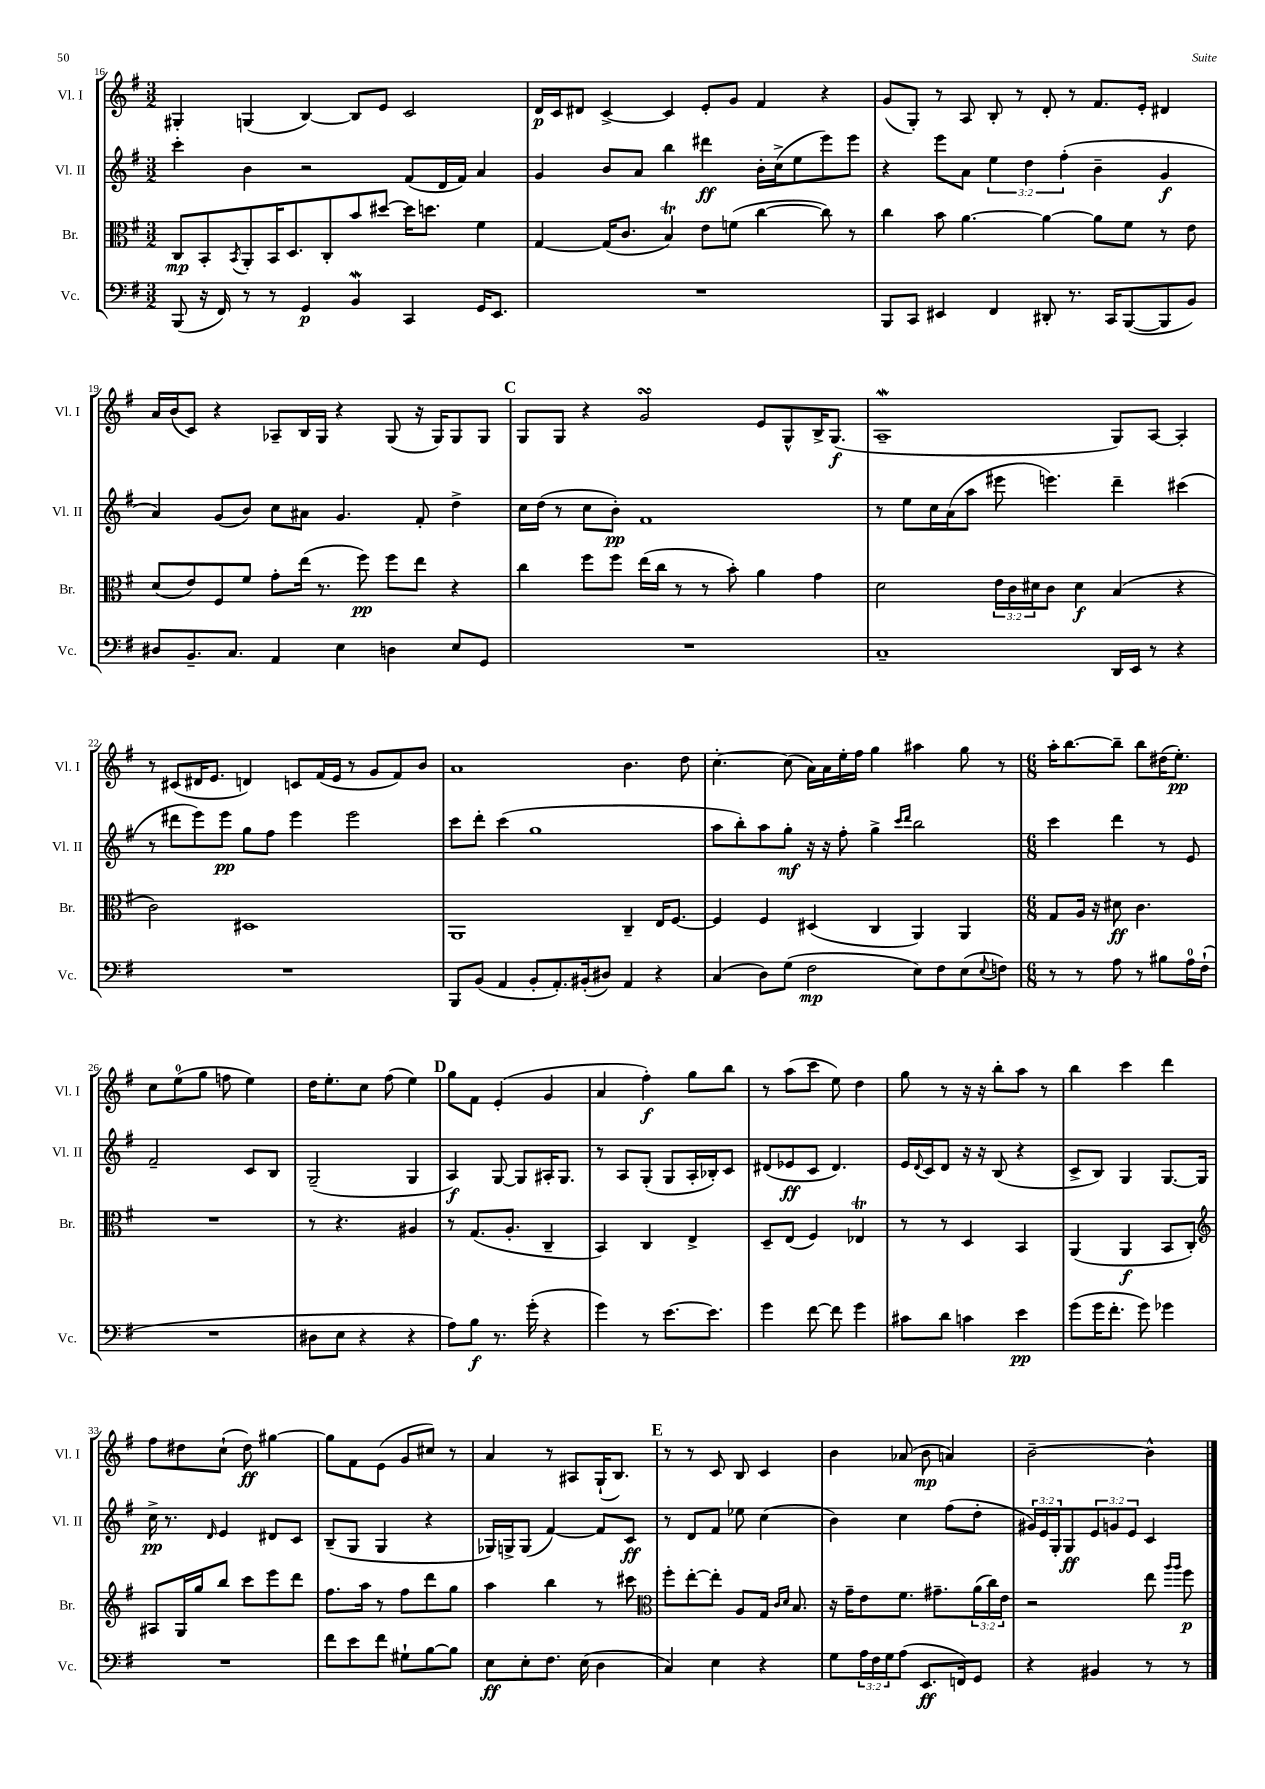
<<
\new StaffGroup <<
\new Staff = "s0" \with { instrumentName = "Vl. I" shortInstrumentName = "Vl. I" } {
    \clef treble \key g \major \numericTimeSignature \time 3/2
    gis4-. g4( b4~) b8 e'8 c'2 |
    d'16\p c'16 dis'8 c'4~-> c'4 e'8-. g'8 fis'4 r4 |
    g'8( g8-.) r8 a8 b8-. r8 d'8-. r8 fis'8. e'16-. dis'4 |
    a'16 b'16( c'8) r4 aes8-- b16 g16 r4 g8( r16 g16) g8 g8 |
    \mark \markup { \bold "C" } g8 g8 r4 g'2\turn e'8 g8-^ b16-> g8.\f( |
    a1--\mordent g8) a8~ a4-. |
    r8 cis'8( dis'16 e'8. d'4) c'8 fis'16( e'16 r8 g'8 fis'8) b'8 |
    a'1 b'4. d''8 |
    c''4.~-. c''8( a'16) a'16 e''16-. fis''16 g''4 ais''4 g''8 r8 |
    \numericTimeSignature \time 6/8 a''16-. b''8.~ b''8-- b''8 dis''16( e''8.-.\pp) |
    c''8 e''8-0( g''8 f''8 e''4) |
    d''16 e''8.-. c''8 fis''8( e''4) |
    \mark \markup { \bold "D" } g''8 fis'8 e'4-.( g'4 |
    a'4 fis''4-.\f) g''8 b''8 |
    r8 a''8( c'''8 e''8) d''4 |
    g''8 r8 r16 r16 b''8-. a''8 r8 |
    b''4 c'''4 d'''4 |
    fis''8 dis''8 c''8-!( dis''8\ff) gis''4~ |
    gis''8 fis'8 e'8( g'8 cis''8) r8 |
    a'4 r8 ais8 g16-!( b8.) |
    \mark \markup { \bold "E" } r8 r8 c'8 b8 c'4 |
    b'4 aes'8( b'8\mp a'4) |
    b'2~-- b'4-^ \bar "|." |
}
\new Staff = "s1" \with { instrumentName = "Vl. II" shortInstrumentName = "Vl. II" } {
    \clef treble \key g \major \numericTimeSignature \time 3/2 \override Staff.TupletNumber.text = #tuplet-number::calc-fraction-text
    c'''4-. b'4 r2 fis'8( d'16 fis'16) a'4 |
    g'4 b'8 a'8 b''4 dis'''4\ff b'16-. c''16->( e''8 e'''8) e'''8 |
    r4 e'''8 a'8 \tuplet 3/2 { e''4 d''4 fis''4-.( } b'4-- g'4\f |
    a'4) g'8( b'8) c''8 ais'8 g'4. fis'8-. d''4-> |
    \mark \markup { \bold "C" } c''16 d''16( r8 c''8 b'8-.\pp) fis'1 |
    r8 e''8 c''16 a'16( a''8 eis'''8 e'''4.) d'''4-- cis'''4( |
    r8 dis'''8 e'''8) e'''8\pp g''8 fis''8 e'''4 e'''2 |
    c'''8 d'''8-. c'''4( g''1 |
    a''8 b''8-.) a''8 g''8-.\mf r16 r16 fis''8-. g''4-> \grace { c'''16 d'''16 } b''2 |
    \numericTimeSignature \time 6/8 c'''4 d'''4 r8 e'8 |
    fis'2-- c'8 b8 |
    g2--( g4 |
    \mark \markup { \bold "D" } a4\f) g8~ g8 ais16-. g8. |
    r8 a8 g8-.( g8 a16-. bes16-.) c'8 |
    dis'8( ees'8\ff c'8 dis'4.) |
    e'16 \appoggiatura { d'8 } c'16 d'8 r16 r16 b8( r4 |
    c'8-> b8) g4 g8.~ g16 |
    c''16->\pp r8. \grace { d'16 } e'4 dis'8 c'8 |
    b8--( g8 g4 r4 |
    ges16) g16-> g8( fis'4~) fis'8 c'8\ff |
    \mark \markup { \bold "E" } r8 d'8 fis'8 ees''8 c''4( |
    b'4) c''4 fis''8( d''8-. |
    \tuplet 3/2 { gis'16) e'16 g16-. } g8\ff \tuplet 3/2 { e'8 g'8 e'8 } c'4 \bar "|." |
}
\new Staff = "s2" \with { instrumentName = "Br." shortInstrumentName = "Br." } {
    \clef alto \key g \major \numericTimeSignature \time 3/2 \override Staff.TupletNumber.text = #tuplet-number::calc-fraction-text
    c8\mp b,8-. \acciaccatura { b,8 } a,8-. b,16 d8. c8-. b'8 dis''8~ dis''16 d''8. fis'4 |
    g4~ g16( c'8. b4\trill) e'8 f'8( c''4~ c''8) r8 |
    c''4 b'8 a'4.~ a'4~ a'8 fis'8 r8 e'8 |
    d'8( e'8) fis8 fis'8 g'8-. e''16( r8. fis''8\pp) fis''8 e''8 r4 |
    \mark \markup { \bold "C" } c''4 fis''8 fis''8 e''16( c''16 r8 r8 b'8-.) a'4 g'4 |
    d'2 \tuplet 3/2 { e'16 c'16 dis'16 } c'8 dis'4\f b4( r4 |
    c'2) dis1 |
    a,1 c4-- e16 fis8.~ |
    fis4 fis4 dis4( c4 a,4) a,4 |
    \numericTimeSignature \time 6/8 g8 a16 r16 dis'8\ff c'4. |
    R2. |
    r8 r4. ais4 |
    \mark \markup { \bold "D" } r8 g8.( a8.-. c4-- |
    b,4) c4 e4-> |
    d8-- e8( fis4) ees4\trill |
    r8 r8 d4 b,4 |
    a,4( a,4\f b,8 c8-.) |
    \clef treble ais8 g16 g''16 b''8 c'''8 e'''8 d'''8 |
    fis''8. a''16 r8 fis''8 d'''8 g''8 |
    a''4 b''4 r8 cis'''8 |
    \mark \markup { \bold "E" } \clef alto fis''8-. e''8~-. e''8-. a8 g16 \grace { c'16 d'16 } b8. |
    r16 g'16-- e'8 fis'8. gis'8.-- \tuplet 3/2 { a'16( c''16) e'16 } |
    r2 e''8 \grace { a''16 a''16 } fis''8\p \bar "|." |
}
\new Staff = "s3" \with { instrumentName = "Vc." shortInstrumentName = "Vc." } {
    \clef bass \key g \major \numericTimeSignature \time 3/2 \override Staff.TupletNumber.text = #tuplet-number::calc-fraction-text
    b,,8( r16 fis,16) r8 r8 g,4\p b,4\mordent c,4 g,16 e,8. |
    R1. |
    b,,8 c,8 eis,4 fis,4 dis,8-. r8. c,16 b,,8~( b,,8 b,8) |
    dis8 b,8.-- c8. a,4 e4 d4 e8 g,8 |
    \mark \markup { \bold "C" } R1. |
    c1-- d,16 e,16 r8 r4 |
    R1. |
    b,,8 b,8( a,4 b,8-. a,8.-.) bis,16-.( dis8) a,4 r4 |
    c4( d8) g8( fis2\mp e8) fis8 e8( \appoggiatura { e8 } f8) |
    \numericTimeSignature \time 6/8 r8 r8 a8 r8 bis8 a16-0 fis16-!( |
    R2. |
    dis8 e8 r4 r4 |
    \mark \markup { \bold "D" } a8) b8\f r8. g'16-.( r4 |
    g'4) r8 e'8.~ e'8. |
    g'4 fis'8~ fis'8 g'4 |
    cis'8 d'8 c'4 e'4\pp |
    g'8( g'16 fis'8.-. g'8) ges'4 |
    R2. |
    fis'8 e'8 fis'8 gis8-! b8~ b8 |
    e8\ff e8-. fis8. e16( d4 |
    \mark \markup { \bold "E" } c4) e4 r4 |
    g8 \tuplet 3/2 { a16 fis16 g16 } a8( e,8.\ff f,16) g,8 |
    r4 bis,4 r8 r8 \bar "|." |
}
>>
>>
\layout { \context { \Score currentBarNumber = #16 } }
